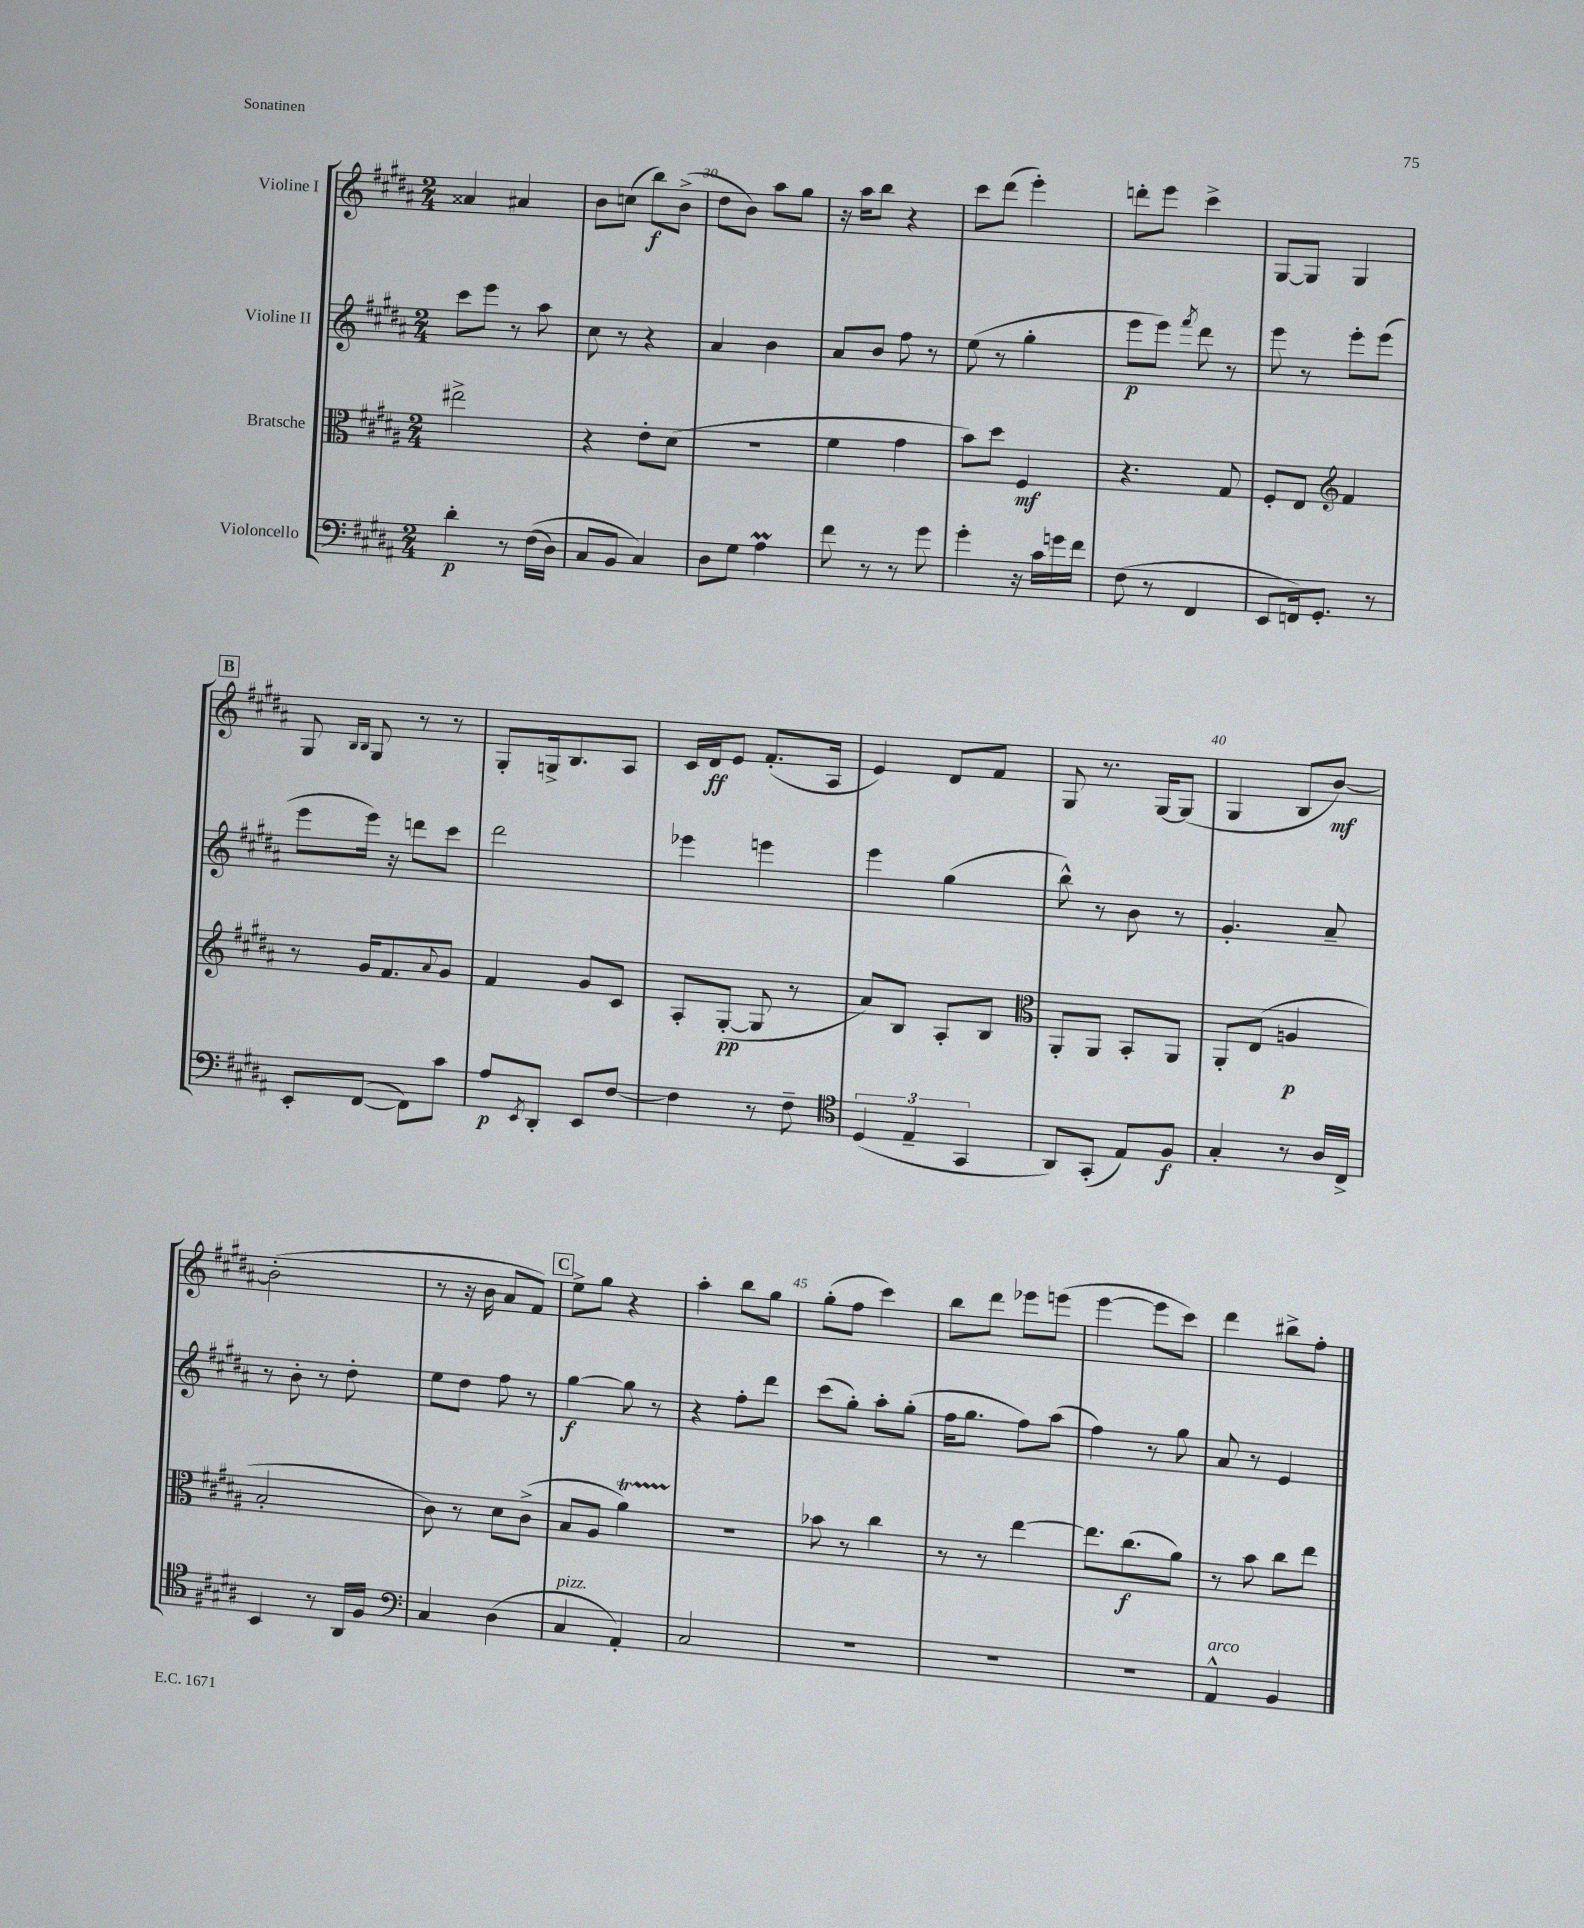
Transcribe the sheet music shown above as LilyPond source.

<<
\new StaffGroup <<
\new Staff = "s0" \with { instrumentName = "Violine I" } {
    \clef treble \key b \major \numericTimeSignature \time 2/4
    aisis'4 ais'4 |
    b'8 c''8( b''8\f) b'8->( |
    dis''8 b'8) ais''8 gis''8 |
    r16 ais''16 b''8 r4 |
    cis'''8 dis'''8( e'''4-.) |
    d'''8-. e'''8 cis'''4-> |
    gis8~ gis8 gis4 |
    \mark \markup { \box "B" } gis8 \grace { b16 b16 } gis8 r8 r8 |
    gis8-. g16-> b8. ais8 |
    cis'16 dis'16\ff e'8 fis'8.-.( ais16 |
    e'4) dis'8 fis'8 |
    gis8 r8. gis16~ gis8( |
    gis4 b8 b'8~\mf) |
    b'2-.( |
    r8 r16 b'16 ais'8 fis'8) |
    \mark \markup { \box "C" } e''8-> gis''8 r4 |
    ais''4-. b''8 gis''8 |
    gis''8-.( fis''8 cis'''4) |
    b''8 dis'''8 ees'''8 e'''8( |
    e'''4~ e'''8 cis'''8) |
    dis'''4 bis''8-> fis''8-. \bar "|." |
}
\new Staff = "s1" \with { instrumentName = "Violine II" } {
    \clef treble \key b \major \numericTimeSignature \time 2/4
    cis'''8 e'''8 r8 ais''8 |
    cis''8 r8 r4 |
    ais'4 b'4 |
    ais'8 b'8 fis''8 r8 |
    e''8( r8 gis''4-. |
    e'''8\p e'''8) \acciaccatura { fis'''8 } dis'''8 r8 |
    e'''8 r8 e'''8-. e'''8( |
    \mark \markup { \box "B" } e'''8 e'''16) r16 d'''8 cis'''8 |
    dis'''2 |
    ees'''4 e'''4 |
    e'''4 gis''4( |
    b''8-^) r8 b'8 r8 |
    gis'4.-. ais'8-- |
    r8 b'8-. r8 dis''8-. |
    e''8 dis''8 fis''8 r8 |
    \mark \markup { \box "C" } gis''4~\f gis''8 r8 |
    r4 fis''8-. dis'''8 |
    cis'''8( gis''8-.) ais''8-. gis''8-.( |
    fis''16 gis''8. fis''8) ais''8( |
    fis''4) r8 gis''8 |
    ais'8 r8 e'4 \bar "|." |
}
\new Staff = "s2" \with { instrumentName = "Bratsche" } {
    \clef alto \key b \major \numericTimeSignature \time 2/4
    eis''2-> |
    r4 e'8-. dis'8( |
    R2 |
    fis'4 gis'4 |
    b'8) dis''8 fis4\mf |
    r4. gis8 |
    fis8-. e8 \clef treble fis'4 |
    \mark \markup { \box "B" } r8 gis'16 fis'8. \appoggiatura { ais'8 } gis'8 |
    fis'4 gis'8 cis'8 |
    ais8-. gis8~-.\pp( gis8 r8 |
    ais'8) b8 ais8-. b8 |
    \clef alto ais,8-. ais,8 b,8-. ais,8 |
    ais,8-. e8( a4\p |
    b2-. |
    cis'8) r8 dis'8 cis'8->( |
    \mark \markup { \box "C" } b8 ais8 ais'4\startTrillSpan) |
    r2\stopTrillSpan |
    bes'8 r8 cis''4 |
    r8 r8 e''4~ |
    e''8. cis''8.\f( ais'8) |
    r8 b'8 cis''8 e''8 \bar "|." |
}
\new Staff = "s3" \with { instrumentName = "Violoncello" } {
    \clef bass \key b \major \numericTimeSignature \time 2/4
    dis'4-.\p r8 fis16(\( dis16) |
    cis8 b,8 cis4\) |
    dis8 gis8 ais4\prall |
    fis'8 r8 r8 gis'8 |
    gis'4-. r16 cis'16 g'16 fis'16 |
    fis8( r8 fis,4 |
    e,8 f,16) gis,8.-. r8 |
    \mark \markup { \box "B" } e,8-. fis,8~( fis,8) cis'8 |
    ais8\p \acciaccatura { e,8 } dis,8-. e,8 fis8~ |
    fis4 r8 fis8-- |
    \clef tenor \tuplet 3/2 { dis4( e4-- gis,4 } |
    ais,8) gis,8-.( e8) fis8\f |
    gis4-. r8 ais16 cis16-> |
    b,4 r8 ais,16 fis16 |
    \clef bass cis4 dis4( |
    \mark \markup { \box "C" } cis4^\markup { \italic "pizz." } ais,4-.) |
    cis2 |
    R2 |
    R2 |
    R2 |
    ais,4-^^\markup { \italic "arco" } b,4 \bar "|." |
}
>>
>>
\layout { \context { \Score currentBarNumber = #28 \override BarNumber.break-visibility = ##(#f #t #t) barNumberVisibility = #(every-nth-bar-number-visible 5) } }
